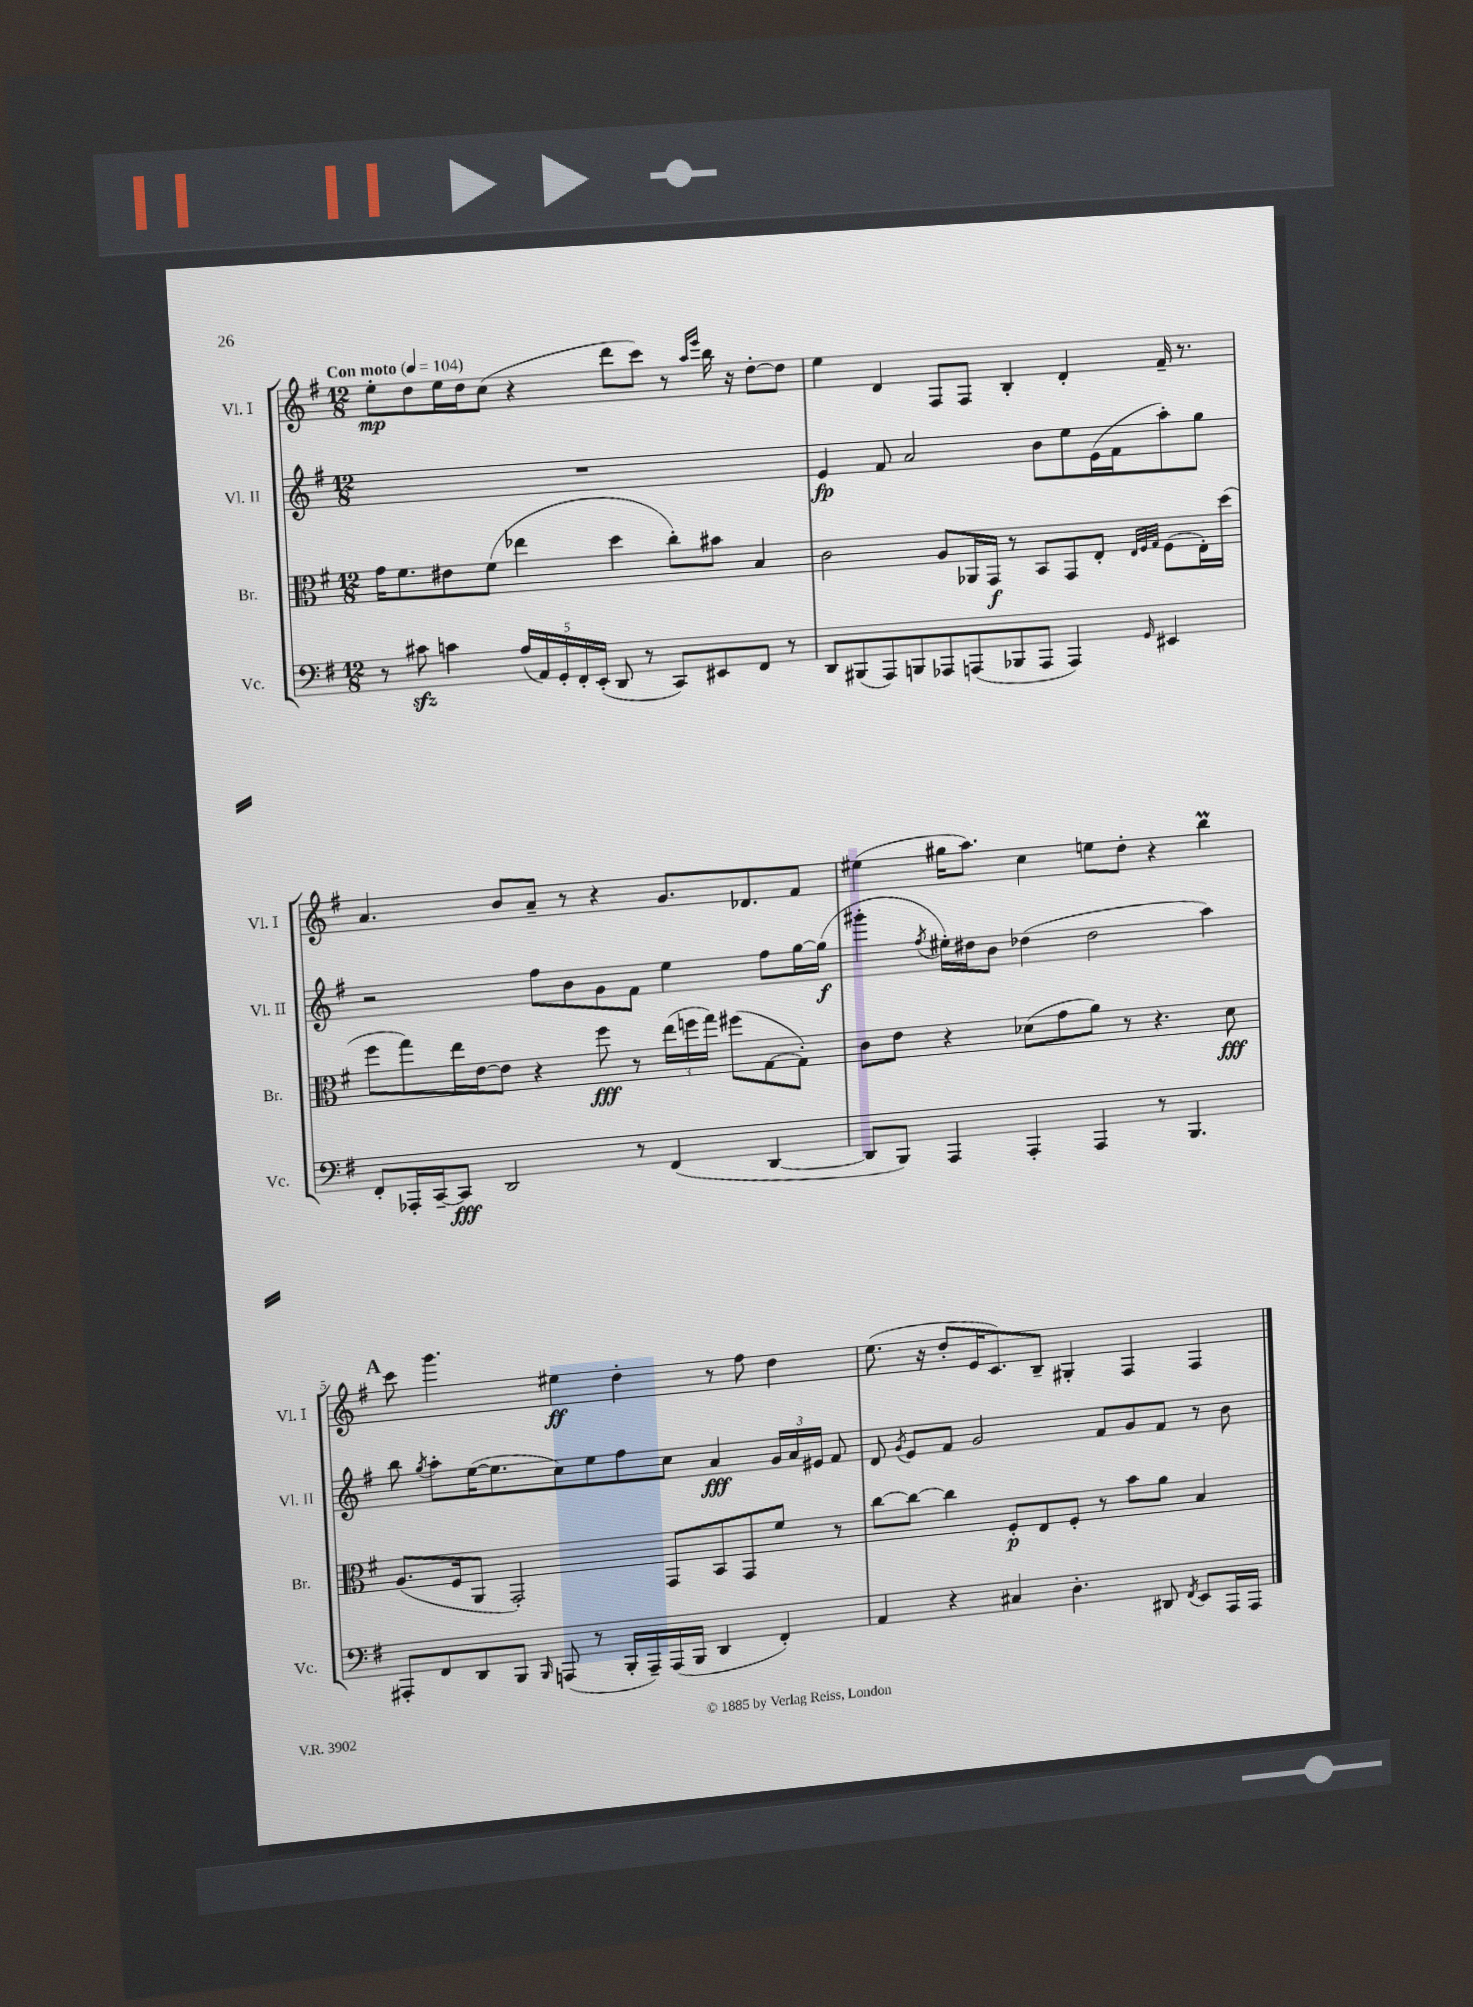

**kern	**kern	**kern	**kern
*staff4	*staff3	*staff2	*staff1
*clefF4	*clefC3	*clefG2	*clefG2
*k[f#]	*k[f#]	*k[f#]	*k[f#]
*M12/8	*M12/8	*M12/8	*M12/8
*MM104	*MM104	*MM104	*MM104
8r	16g	1.r	8ee'
.	8.f#	.	.
8c#	.	.	8dd
4c	8e#	.	16ee
.	.	.	16dd
.	(8f#	.	(8cc
(20A	4ee-	.	4r
20AA)	.	.	.
20GG'	.	.	.
20FF#'	.	.	.
(20EE'	.	.	.
8DD	4dd	.	8ddd
8r	.	.	8ccc)
8CC)	8cc')	.	8r
.	.	.	16qqaa
.	.	.	16qqeee
8EE#	8b#	.	16bb
.	.	.	16r
8FF#	4B	.	[8dd'
8r	.	.	8dd]
=	=	=	=
8DD	2c	4e	4ee
(8BBB#	.	.	.
8AAA)	.	8f#	4d
8BBB	.	2a	.
8AAA-	8A	.	8F#
(8AAA	16AA-	.	8F#
.	16GG	.	.
8BBB-	8r	.	4B'
8AAA	8BB	8b	.
4AAA)	8GG	8ee	4d'
.	8E'	(16e	.
.	.	16f#	.
.	32qqE	.	.
.	32qqF#	.	.
16qqGG	32qqG	.	.
4EE#	(8F#	8aa')	16f#~
.	.	.	8.r
.	16E')	8gg	.
.	(16dd	.	.
=	=	=	=
8FF#'	8ff#	2r	4.a
16AAA-'	8gg)	.	.
[16CC~	.	.	.
8CC]	16ee	.	.
.	[16e	.	.
2DD	8e]	.	8b
.	4r	8ff#	8a~
.	.	8b	8r
.	8ff#	8g	4r
8r	8r	8f#	.
(4FF#	(24ee	4ee	8.g
.	24ff	.	.
.	24gg)	.	.
.	(8ff#	.	.
.	.	.	8.d-
[4DD	[8G	8ff#	.
.	8G'])	[16gg	8f#
.	.	(16gg]	.
=	=	=	=
8DD]	8c	4ggg#'	(4ee#
8BBB)	8e	.	.
.	.	8qff#	.
4AAA	4r	16ee#')	16gg#
.	.	16dd#	8.aa)
.	.	8b	.
4AAA'	(8d-	(4dd-	4cc
.	8g	.	.
4AAA	8a)	2dd-	8ee
.	8r	.	8dd'
8r	4.r	.	4r
4.BBB	.	.	.
.	.	4aa)	4bb
.	8d-	.	.
=	=	=	=
8AAA#'	(8.A	8bb	8ccc
.	.	8qgg	.
8FF#	.	8aa'	4.ggg
.	16F#	.	.
8DD	8AA	([16ee	.
.	.	8.ee]	.
8BBB	2GG')	.	.
16qqBBB	.	.	.
(8AAA	.	8cc)	4ee#
8r	.	8ee	.
16BBB'	.	8ff#	4dd'
16AAA~)	.	.	.
(16AAA	8GG	8cc	.
16BBB	.	.	.
4DD	8BB	4a	8r
.	8GG	.	8ff#
4FF#')	8f#	24g	4dd
.	.	24a	.
.	.	24e#	.
.	8r	8f#	.
=	=	=	=
4AA	[8cc	8d	(8.ee
.	.	8qg	.
.	8cc_	8e	.
.	.	.	16r
4r	4cc]	8f#	8dd'
.	.	2g	16e
.	.	.	8.c)
4C#	8F#'	.	.
.	8E	.	8B~
4.D'	8F#'	.	4G#'
.	8r	8f#	.
.	8b	8g	4F#
8DD#	8a	8f#	.
8qFF#	.	.	.
8EE	4B	8r	4F#
16AAA	.	8b	.
16AAA	.	.	.
==	==	==	==
*-	*-	*-	*-
